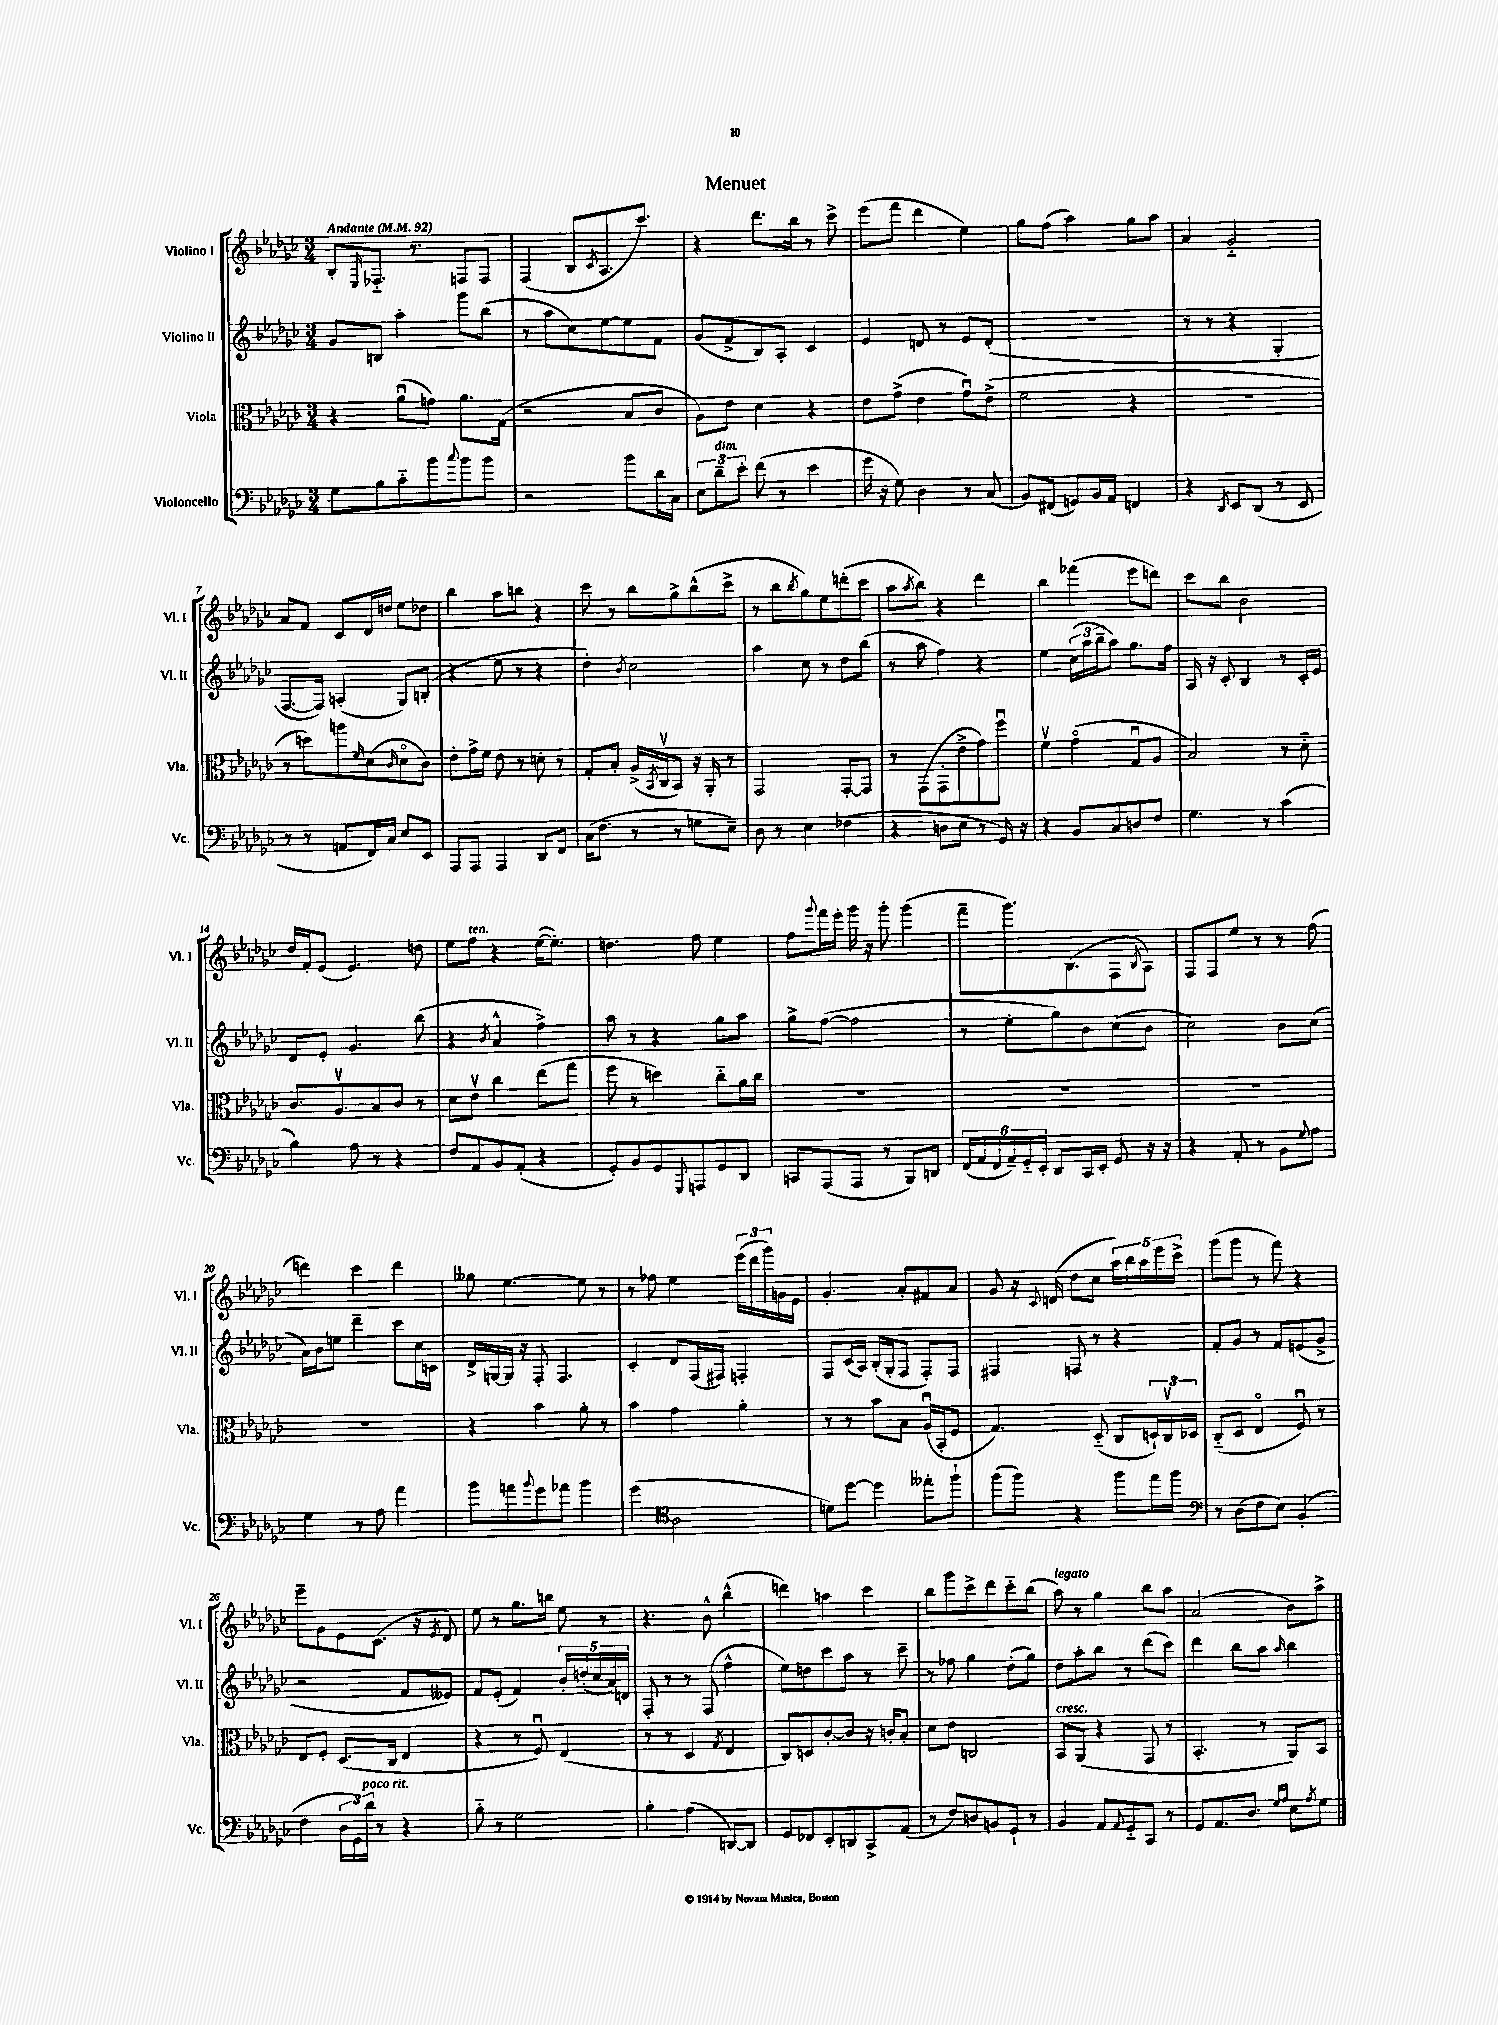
\header { title = "Menuet" }
<<
\new StaffGroup <<
\new Staff = "s0" \with { instrumentName = "Violino I" shortInstrumentName = "Vl. I" } {
    \clef treble \key ges \major \numericTimeSignature \time 3/4 \tempo "Andante" 4 = 92
    bes8-. \grace { ees16 } fes8.-_ r8. f8 f8 |
    f4( bes8 \acciaccatura { ces'8 } aes8. ces'''8.) |
    r4 des'''8. bes''16 r8 ces'''8-> |
    ees'''8( f'''8 des'''4 ees''4) |
    ges''8 f''8( aes''4) ges''8 aes''8 |
    aes'4 ges'2-_ |
    aes'8 f'8 ces'8 des'16 d''16 ees''8 des''8 |
    bes''4 aes''8 b''8 r4 |
    ces'''8 r8 bes''8 ges''8-> bes''8-^( ces'''8-> |
    r8 bes''8 \acciaccatura { bes''8 } ges''8) ees''8 d'''8-.( ces'''8 |
    aes''8 \acciaccatura { aes''8 } bes''8) r4 des'''4 |
    bes''4 fes'''4( ees'''8 d'''8) |
    ces'''8 bes''8 bes'2 |
    des''16 f'16-. ees'8( ees'4.) d''8 |
    ees''8 f''8^\markup { \italic "ten." } r4 ees''16~( ees''8.-.) |
    d''4. f''8 ees''4 |
    f''8 \appoggiatura { ges'''8 } f'''16 ees'''16-. ges'''16 r16 ges'''8-. ges'''4( |
    f'''8-- ges'''8.) bes8.( f8 \acciaccatura { bes8 } aes8) |
    f8 f8 ees''8 r8 r8 f''8( |
    d'''4) ces'''4 d'''4 |
    geses''8 ees''4.~ ees''8 r8 |
    r8 fes''8 ees''4 \tuplet 3/2 { ees'''16( des'''16 ges'''16) } g'16 ees'16 |
    ges'4.-. aes'8-. fis'8 aes'8 |
    ges'8 r16 \appoggiatura { ces'8 } d'16( des''8 ces''8 \tuplet 5/4 { aes''16) bes''16 aes''16 ees'''16 ces'''16-> } |
    ges'''8( ges'''8 r8 f'''8) r4 |
    ees'''8-- ges'8 ees'8 ces'8.( r16 \acciaccatura { ees'8 } des'8) |
    ees''8 r8 ges''8. b''16 ees''8 r8 |
    r4. bes'8-^ bes''4-^( |
    d'''4) a''4 ces'''4 |
    bes''8 ges'''8 ces'''8-> des'''8 ces'''8-_ bes''8( |
    aes''8^\markup { \italic "legato" }) r8 ges''4 bes''8 aes''8 |
    aes'2( bes'8) aes''8-> \bar "|." |
}
\new Staff = "s1" \with { instrumentName = "Violino II" shortInstrumentName = "Vl. II" } {
    \clef treble \key ges \major \numericTimeSignature \time 3/4
    ges'8 b8 aes''4-. ges'''8 bes''8( |
    r8 aes''8 ces''8) ees''8~ ees''8 f'8 |
    ges'8( f'8-> bes8) aes8-. ces'4 |
    ees'4 d'8 r8 ees'8 d'8-.( |
    R2. |
    r8 r8 r4 ges4-. |
    f8.~ f16) a4-.( ges8) b8-.( |
    r4 ees''8 r8 r4 |
    des''4-.) \acciaccatura { bes'8 } ces''2 |
    aes''4 ces''8 r8 des''8 bes''8( |
    r8 aes''8 f''4) r4 |
    ees''4 \tuplet 3/2 { ces''16( aes''16 bes''16-- } aes''8) ges''8. f''16 |
    aes16 r16 ces'8-. bes4 r8 ces'16-. ees'16 |
    des'8 ees'8-. ges'4. bes''8( |
    r4 \acciaccatura { bes'8 } aes'4-^ f''4->) |
    aes''8 r8 r4 ges''8 aes''8 |
    ges''8-> f''8~( f''2 |
    r8 ees''8-. ges''8) bes'8 ces''8( bes'8 |
    ces''2) bes'8 ces''8( |
    aes'16) bes'16 e''8 des'''4-- ces'''8 ces''16 c'16 |
    des'16-> g16~ g16 r16 f8-. f4. |
    ces'4-. des'8 f16( fis16) f4-. |
    f8 ces'16( aes16) bes16-.( ges16-. f8 f8-.) f8 |
    fis4 f8 r8 r4 |
    f'8-. ges'8 r8 f'8 e'8( ges'8-> |
    r2 f'8 eeses'8) |
    f'8 ees'8-.( f'4) \tuplet 5/4 { bes'16-. d''16-.( ces''16 aes'16) d'16 } |
    f8-. r8 r8 f8( f''4-^ |
    ees''8) d''8 ces'''8 aes''8 r8 ces'''8-- |
    r8 fes''8 ges''4 des''8-.( ges''8) |
    des''8 aes''8-. bes''8 r8 des'''8( ces'''8) |
    des'''4 bes''8 aes''8 \grace { aes''16 } bes''4 \bar "|." |
}
\new Staff = "s2" \with { instrumentName = "Viola" shortInstrumentName = "Vla." } {
    \clef alto \key ges \major \numericTimeSignature \time 3/4
    r4 aes'8\downbow( g'8) aes'8. ges16( |
    r2 bes8 ces'8 |
    aes8) ees'8 des'4 r4 |
    ees'8 ges'8->( ees'4 ges'8\downbow) ees'8->( |
    f'2 r4 |
    R2. |
    r8 d''8) a''8 \grace { f'16 } des'8( \grace { ces'16 } des'8\flageolet ces'8) |
    ees'8-. ges'16-> f'16 ees'8 r8 d'8-. r8 |
    ges8-. bes8-. aes16->( \acciaccatura { bes,8 } ces16\upbow bes,8) r16 aes,16-. r8 |
    ges,2 ges,8~-. ges,8 |
    r8 ges,8( ges,8-. ees'8-> ges'8) f''8\downbow |
    f'4\upbow ges'4\flageolet( ges8\downbow aes8 |
    bes2) r8 des'8-_ |
    ces'8. aes8.\upbow bes8 ces'8 r8 |
    des'8 ees'8\upbow ces''4 ees''8( ges''8 |
    f''8 r8 d''4) ces''8-_ aes'16 ces''16 |
    R2. |
    R2. |
    R2. |
    R2. |
    r4 bes'4 aes'8-. r8 |
    bes'4 ges'4 aes'4-. |
    r8 r8 bes'8 bes8 aes16\downbow( bes,16-. f8 |
    ges4.) des8-_( ces8 \tuplet 3/2 { d16-!) ces16\upbow des16 } |
    ces8-_( des8 ees4\flageolet f8\downbow) r8 |
    ees8 f8-. des8.( ces16 ees4 |
    r4 r8 f8\downbow) ees4( |
    r8 r8 des4 \acciaccatura { ges8 } ees4 |
    ces8) d8 ces'8~-. ces'8 r16 c'16-. bes8-. |
    des'8 ees'8 c2 |
    bes,8^\markup { \italic "cresc." } aes,8( r4 ges,8 r8 |
    bes,4.-. r8 aes,8) bes,8 \bar "|." |
}
\new Staff = "s3" \with { instrumentName = "Violoncello" shortInstrumentName = "Vc." } {
    \clef bass \key ges \major \numericTimeSignature \time 3/4
    ges8 bes8 ces'8-_ bes'8 \appoggiatura { ces''8 } bes'8 bes'8 |
    r2 bes'8 des'16 ces16 |
    \tuplet 3/2 { ees8 des'8--^\markup { \italic "dim." } ees'8-. } f'8( r8 ees'4 |
    ges'16 r16 ges8) des4 r8 ces8( |
    bes,8) fis,8( g,8) bes,16 aes,16 f,4 |
    r4 \acciaccatura { des,8 } ees,8 des,8( r8 ees,8 |
    r8 r8 a,8 f,16) ces16 ees8 ees,8 |
    aes,,8 aes,,8 aes,,4 des,8 f,8 |
    ces16( f8. r8 r8 g8 ees8--) |
    des8 r8 ees4 fes4( |
    r4 d8 ees8 r8 ges,16) r16 |
    r4 bes,8 ces8 d8 f8 |
    ges4. r8 ces'4( |
    bes4) aes8 r8 r4 |
    f8 aes,8 bes,8 aes,8-.( r4 |
    ges,8-.) bes,8 ges,8 \appoggiatura { ges,,8 } a,,8 ges,8 des,8 |
    c,8 aes,,8( aes,,8 r8 bes,,8) d,8 |
    \tuplet 6/4 { f,16( aes,16 f,16 aes,16--) ges,16-_ ees,16-. } des,8 ces,16 ees,16-. ges,8 r16 r16 |
    r4 aes,8-. r8 bes,8 \appoggiatura { ges8 } aes8 |
    ges4 r8 aes8 aes'4 |
    bes'8 a'8 \appoggiatura { bes'8 } ges'8 aes'8 bes'4 |
    ges'4( \clef tenor aes2 |
    d'8) des''8~ des''4 eeses''8-. f''8-! |
    f''8( f''8) r4 f''8 ees''16 f''16 |
    \clef bass r8 des8( f8 ees8) bes,4-.( |
    f4 \tuplet 3/2 { des16 ges,16) des'16^\markup { \italic "poco rit." } } r8 r4 |
    bes8-_ r8 ges2 |
    bes4-. aes4( d,8~) d,8 |
    ges,8 fes,8 ees,8-. d,8 ces,8-> aes,8( |
    r8 f8) d8 b,8 ges,8-! r8 |
    bes,4 aes,8 \appoggiatura { aes,8 } ges,8-_ ces,8 r8 |
    ges,8 aes,8. des8. \grace { ges16 aes16 } ees8 \acciaccatura { aes8 } ges8 \bar "|." |
}
>>
>>
